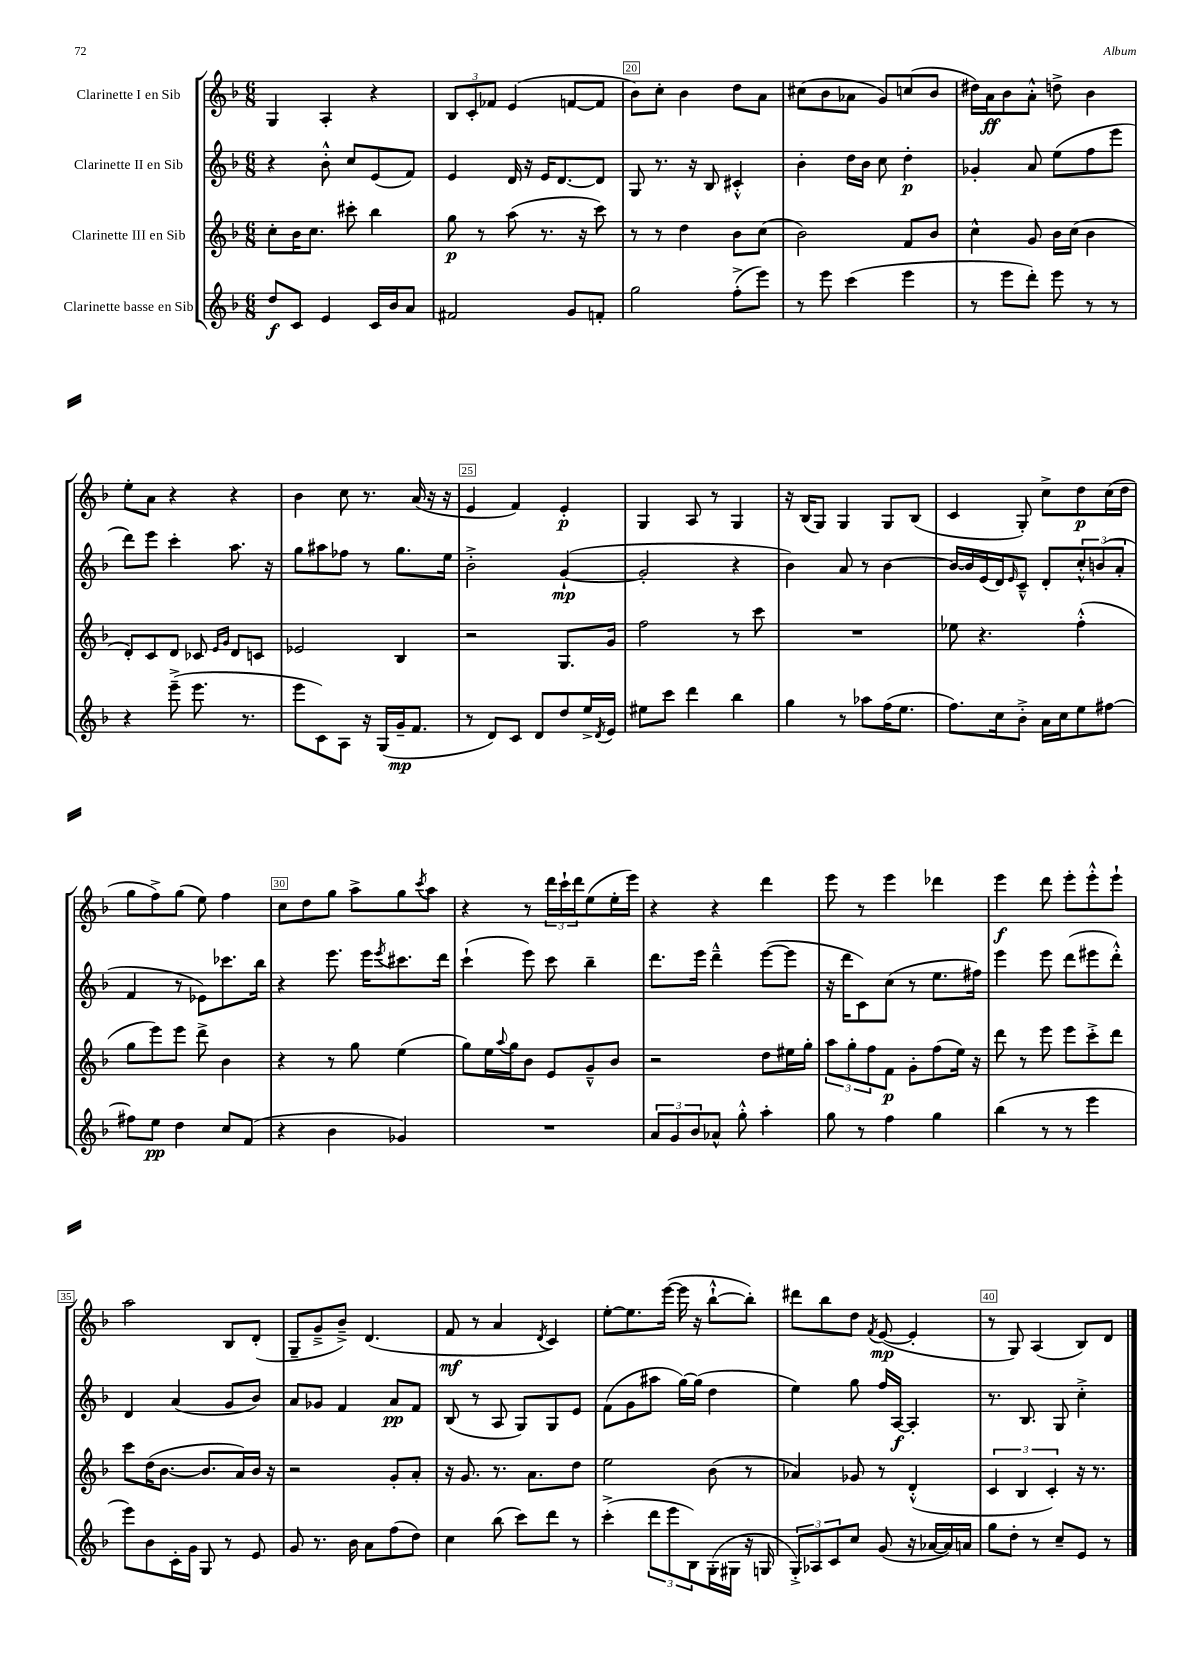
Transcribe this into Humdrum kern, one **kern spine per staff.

**kern	**kern	**kern	**kern
*staff4	*staff3	*staff2	*staff1
*clefG2	*clefG2	*clefG2	*clefG2
*k[b-]	*k[b-]	*k[b-]	*k[b-]
*M6/8	*M6/8	*M6/8	*M6/8
8dd	8cc'	4r	4G
8c	16b-	.	.
.	8.cc	.	.
4e	.	8b-'^^	4A'
.	8ccc#'	8cc	.
16c	4bb-	(8e	4r
16b-	.	.	.
8a	.	8f)	.
=	=	=	=
2f#	8gg	4e	12B-
.	.	.	12c'
.	8r	.	.
.	.	.	12f-
.	(8aa	16d	(4e
.	.	16r	.
.	8.r	16e	.
.	.	[8.d	.
8g	.	.	[8f
.	16r	.	.
8f'	8ccc)	8d]	8f]
=	=	=	=
2gg	8r	8G	8b-)
.	8r	8.r	8cc'
.	4dd	.	4b-
.	.	16r	.
.	.	8B-	.
(8ff'^	8b-	4c#'^^	8dd
8eee)	(8cc	.	8a
=	=	=	=
8r	2b-)	4b-'	(8cc#
8eee	.	.	8b-
(4ccc	.	16dd	8a-
.	.	16b-	.
.	.	8cc	8g)
4eee	8f	4dd'	(8cc
.	8b-	.	8b-
=	=	=	=
8r	4cc^^	4g-'	16dd#)
.	.	.	16a
8eee	.	.	8b-
8ddd')	8g	8a	8a'^^
8eee	16b-	(8ee	8dd^
.	(16cc	.	.
8r	4b-	8ff	4b-
8r	.	8eee	.
=	=	=	=
4r	8d')	8ddd)	8ee'
.	8c	8eee	8a
(8eee~^	8d	4ccc'	4r
8.eee	8c-	.	.
.	16qqe	.	.
.	16qqg	.	.
.	8d	8.aa	4r
8.r	.	.	.
.	8c	.	.
.	.	16r	.
=	=	=	=
8eee	2e-	8gg	4b-
8c)	.	8aa#	.
8A	.	8ff-	8cc
16r	.	8r	8.r
(16G	.	.	.
16g~	4B-	8.gg	.
8.f	.	.	(16a
.	.	.	16r
.	.	16ee	16r
=	=	=	=
8r	2r	2b-'^	4e
8d)	.	.	.
8c	.	.	4f)
8d	.	.	.
8dd	8.G	([4g`	4e'
16ee^	.	.	.
8qd	.	.	.
16e	16g	.	.
=	=	=	=
8ee#	2ff	2g']	4G
8ccc	.	.	.
4ddd	.	.	8A
.	.	.	8r
4bb-	8r	4r	4G
.	8ccc	.	.
=	=	=	=
4gg	2.r	4b-)	16r
.	.	.	(16B-
.	.	.	8G)
8r	.	8a	4G
8aa-	.	8r	.
(16ff	.	[4b-	8G
8.ee	.	.	.
.	.	.	(8B-
=	=	=	=
8.ff)	8ee-	16b-_	4c
.	.	16b-]	.
.	4.r	(16e	.
16cc	.	16d)	.
.	.	16qqe	.
8b-'^	.	8c~^^	8G')
16a	.	8d'	8cc^
16cc	.	.	.
8ee	(4ff'^^	12cc'^^	8dd
.	.	(12b	.
[8ff#	.	.	(16cc
.	.	12a'	.
.	.	.	16dd
=	=	=	=
8ff#]	8gg	4f	8gg
8ee	8eee)	.	8ff^)
4dd	8eee	8r	(8gg
.	8ddd^	8e-)	8ee)
8cc	4b-	8.ccc-	4ff
(8f	.	.	.
.	.	16bb-	.
=	=	=	=
4r	4r	4r	8cc
.	.	.	8dd
4b-	8r	8.eee	8gg
.	8gg	.	8aa^
.	.	16eee	.
.	.	8qeee	.
4g-)	(4ee	8.ccc#	8gg
.	.	.	8qccc
.	.	.	8aa
.	.	16ddd	.
=	=	=	=
2.r	8gg)	(4ccc`	4r
.	16ee	.	.
.	8qqaa	.	.
.	16gg	.	.
.	8b-	8eee)	8r
.	8e	8ccc	24ddd
.	.	.	24ccc`
.	.	.	24ddd
.	8g~^^	4bb-~	(8ee
.	8b-	.	16ee'
.	.	.	16eee)
=	=	=	=
12a	2r	8.ddd	4r
12g	.	.	.
12b-	.	.	.
.	.	16eee	.
8a-^^	.	4ddd~^^	4r
8gg'^^	.	.	.
4aa'	8dd	([8eee	4ddd
.	16ee#	8eee]	.
.	16gg'	.	.
=	=	=	=
8gg	12aa	16r	8eee
.	.	16ddd	.
.	12gg'	.	.
8r	.	8c)	8r
.	12ff	.	.
4ff	8f	(8cc	4eee
.	8g'	8r	.
4gg	(8ff	8.ee	4ddd-
.	16ee)	.	.
.	16r	16ff#)	.
=	=	=	=
(4bb-	8ddd	4eee	4eee
.	8r	.	.
8r	8eee	8eee	8ddd
8r	8eee	(8ddd	8eee'
4eee	8ccc'^	8eee#	8eee'^^
.	8ddd	8ddd'^^)	8eee`
=	=	=	=
8eee)	8ccc	4d	2aa
8b-	(16dd	.	.
.	[8.b-	.	.
16c'	.	(4a	.
16g	.	.	.
8G	8.b-]	.	.
8r	.	8g	8B-
.	16a)	.	.
8e	16b-	8b-)	(8d'
.	16r	.	.
=	=	=	=
8g	2r	8a	8G~
8.r	.	8g-	8g~^
.	.	4f	8b-~^)
16b-	.	.	.
8a	.	.	(4.d
(8ff	8g'	8a	.
8dd)	8a'	8f	.
=	=	=	=
4cc	16r	(8B-	8f
.	8.g	.	.
.	.	8r	8r
(8bb-	8.r	8A	4a
8ccc)	.	8G)	.
.	8.a	.	.
.	.	.	8qd
8ddd	.	8G	4c)
8r	8dd	8e	.
=	=	=	=
(4ccc'^	2ee	(8f	[8ee'
.	.	8g	8.ee]
12ddd	.	8aa#	.
.	.	.	([16eee
12eee	.	.	.
.	.	[16gg)	16eee]
12B-)	.	.	.
.	.	(16gg]	16r
(16G'	(8b-	4dd	[8bb-`^^
16G#	.	.	.
16r	8r	.	8bb-'])
16G	.	.	.
=	=	=	=
12G'^)	4a-)	4ee)	8ddd#
12A-	.	.	.
.	.	.	8bb-
12c	.	.	.
8cc	8g-	8gg	8dd
.	.	.	8qf
(8g	8r	16ff	([8e
.	.	[16A	.
16r	(4d'^^	4A']	4e']
[16a-	.	.	.
16a-])	.	.	.
16a	.	.	.
=	=	=	=
8gg	6c	8.r	8r
8dd'	.	.	8G)
.	6B-	.	.
.	.	8.B-	.
8r	.	.	(4A
.	6c')	.	.
8cc~	.	8G	.
8e	16r	4cc'^	8B-)
.	8.r	.	.
8r	.	.	8d
==	==	==	==
*-	*-	*-	*-
